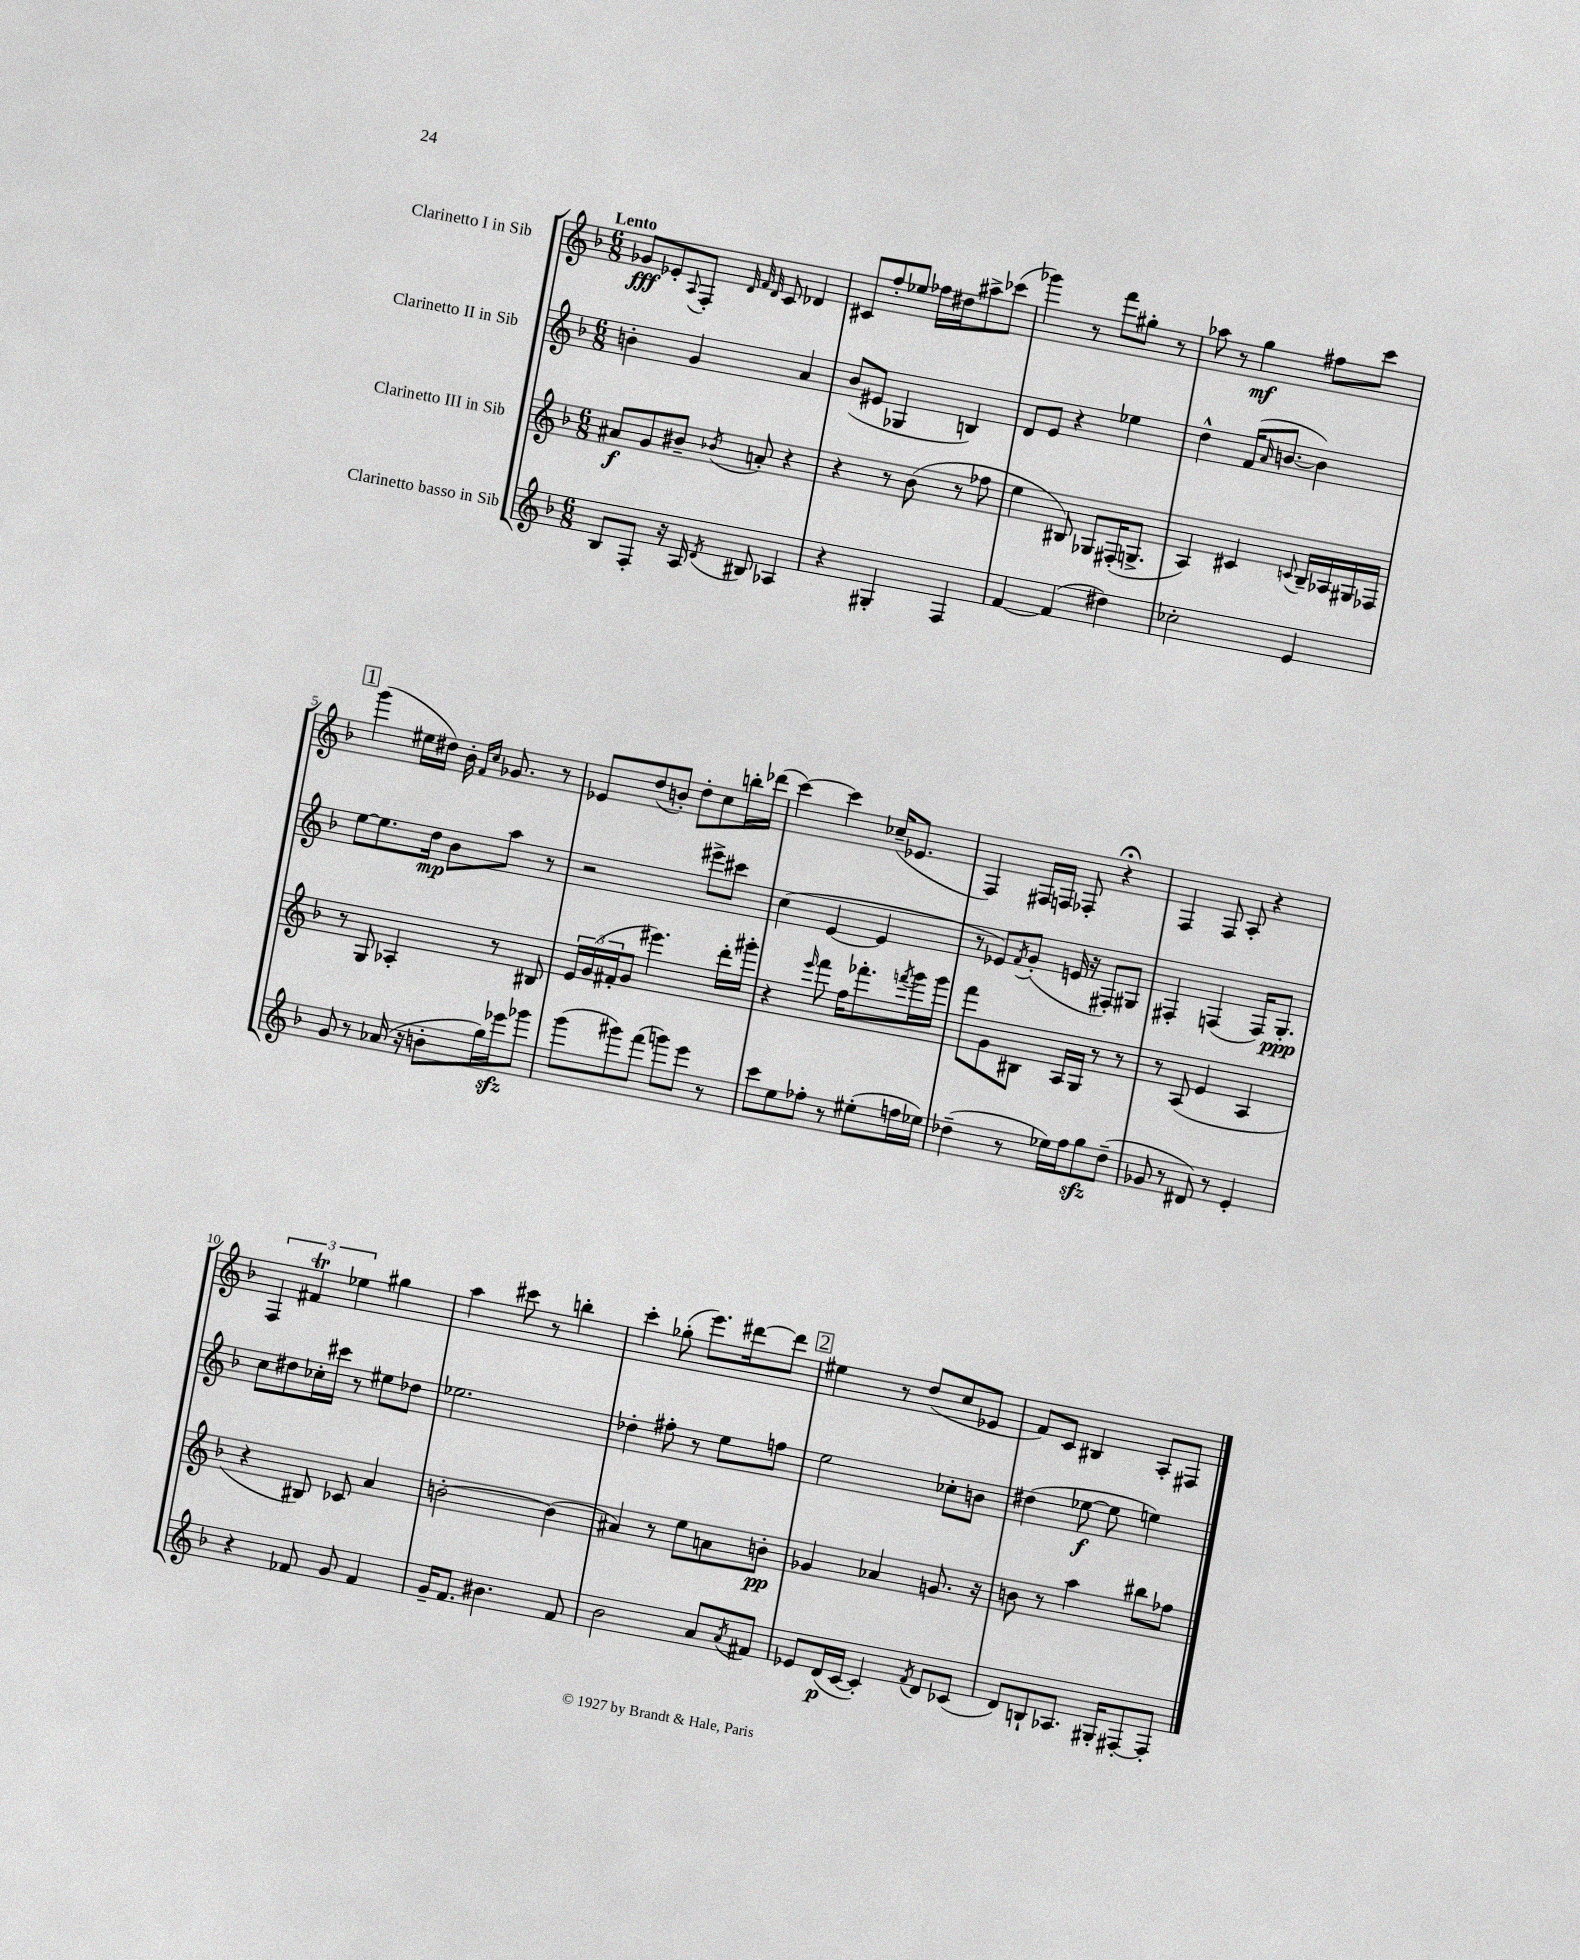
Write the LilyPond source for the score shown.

<<
\new StaffGroup <<
\new Staff = "s0" \with { instrumentName = "Clarinetto I in Sib" } {
    \clef treble \key f \major \numericTimeSignature \time 6/8 \tempo "Lento"
    ges'8\fff ees'8-. \appoggiatura { a8 } f8-. \grace { d'32 f'32 d'32 } c'8 des'4 |
    cis'8 f''8-. ees''8 fes''16 dis''16 ais''8-> ces'''8( |
    ges'''4) r8 f'''8 gis''8-. r8 |
    aes''8 r8 g''4\mf fis''8 c'''8 |
    \mark \markup { \box "1" } g'''4( eis''16 dis''16) bes'16-. \grace { f'16 c''16 } ges'8. r8 |
    ees'8 d''8( b'8-.) d''8-. c''8 b''16-. des'''16( |
    c'''4~) c'''4 ces''16--( ees'8. |
    f4) fis16 f16 fes8-. r4\fermata |
    f4 f8 a8-. r4 |
    \tuplet 3/2 { f4 fis'4\trill ees''4 } gis''4 |
    a''4 cis'''8 r8 b''4-. |
    c'''4-. ges''8-.( e'''8.) dis'''16~ dis'''8 |
    \mark \markup { \box "2" } eis''4 r8 d''8( c''8 ees'8 |
    f'8) c'8 bis4 a8-. fis8 \bar "|." |
}
\new Staff = "s1" \with { instrumentName = "Clarinetto II in Sib" } {
    \clef treble \key f \major \numericTimeSignature \time 6/8
    b'4-. g'4 a'4 |
    bes'8( eis'8 ges4 b4) |
    d'8 e'8 r4 ees''4 |
    d''4-^ f'16( \grace { a'16 } b'8.~ b'4) |
    \mark \markup { \box "1" } e''8~ e''8. d''16\mp bes'8 a''8 r8 |
    r2 eis'''8-> cis'''8 |
    c''4( e'4~ e'4 |
    r8 ees'8) \acciaccatura { f'8 } g'8-.( e'16 r16 fis8-.) gis8 |
    fis4-. f4( f16) g8.-.\ppp |
    c''8 dis''8 ces''16-. cis'''16 r8 eis''8 des''8 |
    ees''2. |
    des''4-. fis''8-. r8 e''8 f''8 |
    \mark \markup { \box "2" } e''2 ces''8-. b'8 |
    dis''4( ees''8~\f ees''8 e''4) \bar "|." |
}
\new Staff = "s2" \with { instrumentName = "Clarinetto III in Sib" } {
    \clef treble \key f \major \numericTimeSignature \time 6/8
    ais'8\f g'8 bis'8-- \acciaccatura { bes'8 } a'8-. r4 |
    r4 r8 bes'8( r8 fes''8 |
    e''4 bis8) ges8 fis16-.( g8.-> |
    a4) cis'4 \appoggiatura { c'8 } bes16-- aes16 gis16 fes16 |
    \mark \markup { \box "1" } r8 g8 aes4-. r8 bis8 |
    \tuplet 3/2 { e'16 g'16( fis'16-. } g'8 eis'''4.) d'''16-. gis'''16-. |
    r4 \grace { e'''16 } f'''8 f''16 fes'''8.-. \acciaccatura { f'''8 } g'''16 g'''16 |
    f'''8 g'8 bis8 a16 g16 r8 r8 |
    r8 a8( e'4 a4 |
    r4 bis8) ces'8 a'4 |
    b'2~-. b'4( |
    ais'4) r8 e''8 a'8 b'8-.\pp |
    \mark \markup { \box "2" } ges'4 aes'4 g'8. r16 |
    b'8 r8 a''4 bis''8 fes''8 \bar "|." |
}
\new Staff = "s3" \with { instrumentName = "Clarinetto basso in Sib" } {
    \clef treble \key f \major \numericTimeSignature \time 6/8
    bes8 f8-. r16 a16 \acciaccatura { d'8 } bis8 aes4 |
    r4 gis4-. f4 |
    f'4~ f'4( dis''4) |
    ces''2-. e'4 |
    \mark \markup { \box "1" } g'8 r8 aes'16( r16 b'8-. g''16) ees'''16\sfz ges'''8 |
    g'''8( gis'''8) f'''8( g'''8) e'''8 r8 |
    c'''8 e''8 fes''8-. r8 eis''8-.( f''16 ees''16) |
    des''4--( r8 ees''16) f''16 g''8\sfz des''8--( |
    ges'8 r8 dis'8) r8 e'4-. |
    r4 fes'8 g'8 fes'4 |
    g'16-- f'8. bis'4. f'8 |
    bes'2 a'8 \acciaccatura { a'8 } fis'8 |
    \mark \markup { \box "2" } ees'8 d'16\p( c'16~ c'4-.) \acciaccatura { f'8 } d'8 ces'8( |
    d'8) b8-! aes8. gis16-. fis8~-. fis8-. \bar "|." |
}
>>
>>
